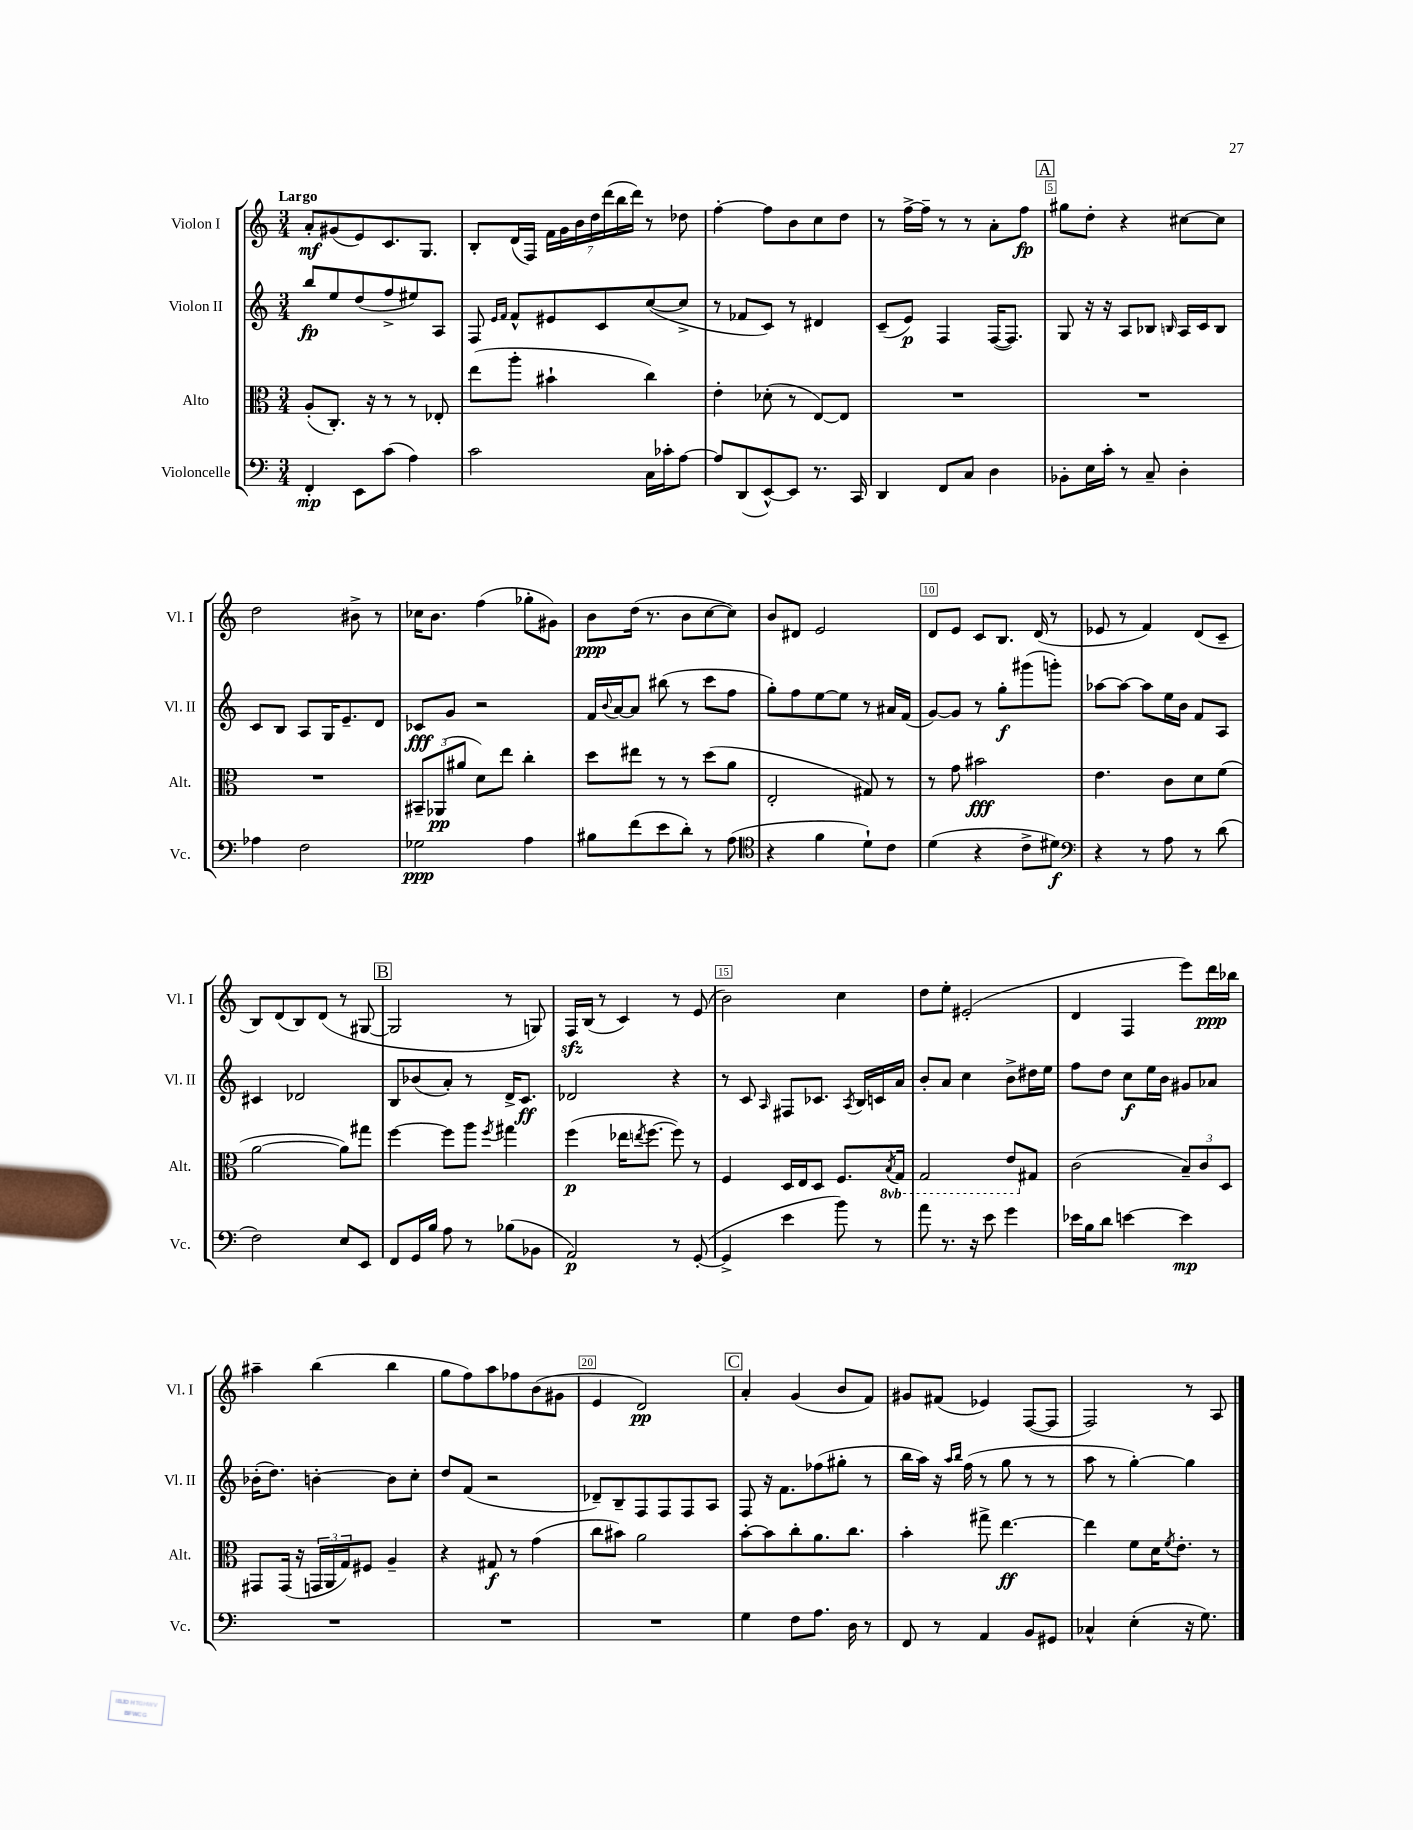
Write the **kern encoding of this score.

**kern	**kern	**kern	**kern
*staff4	*staff3	*staff2	*staff1
*clefF4	*clefC3	*clefG2	*clefG2
*k[]	*k[]	*k[]	*k[]
*M3/4	*M3/4	*M3/4	*M3/4
4FF'	(8A'	8bb	8a'
.	8.C')	8ee	(8g#
8EE	.	(8dd	8e)
.	16r	.	.
(8c	8r	8ff^	8.c
4A)	8r	8ee#)	.
.	.	.	8.G
.	8E-'	8A	.
=	=	=	=
2c	(8ee	8F	8B'
.	.	16qqe	.
.	.	16qqf	.
.	8aa'	8f^^	(16d
.	.	.	16F)
.	4b#`	8e#	28f
.	.	.	28g
.	.	.	28b
.	.	.	28dd
.	.	8c	.
.	.	.	(28ddd
.	.	.	28bb
.	.	.	28ddd)
16C	4cc)	([8cc	8r
16c-'	.	.	.
[8A	.	8cc^]	8dd-
=	=	=	=
8A]	4e'	8r	[4ff'
(8DD	.	8f-	.
[8EE^^)	(8d-'	8c)	8ff]
8EE]	8r	8r	8b
8.r	[8E)	4d#	8cc
.	8E]	.	8dd
16CC	.	.	.
=	=	=	=
4DD	2.r	(8c~	8r
.	.	8e)	[16ff^
.	.	.	16ff~]
8FF	.	4F	8r
8C	.	.	8r
4D	.	([16F	8a'
.	.	8.F])	.
.	.	.	8ff
=	=	=	=
8BB-'	2.r	8G	8gg#
16E	.	16r	8dd'
16c'	.	16r	.
8r	.	8A	4r
8C~	.	8B-	.
.	.	16qqB	.
4D'	.	16A	[8cc#
.	.	16c	.
.	.	8B	8cc#]
=	=	=	=
4A-	2.r	8c	2dd
.	.	8B	.
2F	.	8A	.
.	.	16G	.
.	.	8.e~	.
.	.	.	8b#^
.	.	8d	8r
=	=	=	=
2G-	12BB#~	8c-	16cc-
.	.	.	8.b
.	(12AA-	.	.
.	.	8g	.
.	12a#	.	.
.	8d)	2r	(4ff
.	8ee	.	.
4A	4cc'	.	8gg-'
.	.	.	8g#)
=	=	=	=
8B#	8dd	16f	8b
.	.	8qqb	.
.	.	[16a	.
(8f	8ee#	8a]	(16dd
.	.	.	8.r
8e	8r	(8bb#	.
8d')	8r	8r	8b
8r	(8dd	8ccc	[8cc
(8A	8a	8ff	8cc])
=	=	=	=
*clefC4	*	*	*
4r	2E'	8gg')	8b
.	.	8ff	8d#
4f	.	[8ee	2e
.	.	8ee]	.
8d`)	8G#)	8r	.
8c	8r	16a#	.
.	.	(16f	.
=	=	=	=
(4d	8r	[8g)	8d
.	8g	8g]	8e
4r	2b#	8r	8c
.	.	8gg'	8.B
8c^	.	(8ggg#	.
.	.	.	(16d
8d#)	.	8ggg')	8r
=	=	=	=
*clefF4	*	*	*
4r	4.e	[8aa-	8e-
.	.	8aa-_	8r
8r	.	8aa-]	4f)
8A	8c	16ee	.
.	.	16b	.
8r	8d	8f	(8d
(8d	(8f	8A	8c~
=	=	=	=
2F)	[2a	4c#	8B)
.	.	.	(8d
.	.	2d-	8B)
.	.	.	(8d
8E	8a])	.	8r
8EE	8gg#	.	[8G#
=	=	=	=
8FF	[4ff	8B	2G#]
16GG	.	(8b-	.
16B	.	.	.
8A	8ff]	8a')	.
8r	8aa	8r	.
.	8qff	.	.
(8B-	4gg#	16d^	8r
.	.	8.c	.
8BB-	.	.	8G)
=	=	=	=
2AA)	(4ff	2d-	16F
.	.	.	(16B
.	.	.	8r
.	16ee-	.	4c)
.	8qee	.	.
.	[8.ff	.	.
8r	8ff])	4r	8r
([8GG'	8r	.	(8e
=	=	=	=
4GG^]	4F	8r	2b)
.	.	8c	.
.	.	16qqA	.
4e	16D	8F#	.
.	16E	.	.
.	8D	8.c-	.
8b)	8.F	.	4cc
.	.	8qA	.
.	.	16B	.
8r	.	16c	.
.	8qBB	.	.
.	16GG	16a	.
=	=	=	=
8a	2GG	8b'	8dd
8.r	.	8a	8ee'
.	.	4cc	(2e#'
16r	.	.	.
8e	.	.	.
4g	8E	8b^	.
.	8G#	16dd#	.
.	.	16ee	.
=	=	=	=
16e-	(2c	8ff	4d
16B	.	.	.
8d	.	8dd	.
[4e	.	8cc	4F
.	.	16ee	.
.	.	16b	.
4e]	12B~)	8g#	8eee)
.	12c	.	.
.	.	8a-	16ddd
.	12D	.	.
.	.	.	16bb-
=	=	=	=
2.r	8GG#	(16b-'	4aa#~
.	.	8.dd)	.
.	(16GG#	.	.
.	16r	.	.
.	24GG	[4b'	(4bb
.	24AA	.	.
.	24G)	.	.
.	8F#	.	.
.	4A~	8b]	4bb
.	.	8cc'	.
=	=	=	=
2.r	4r	8dd	8gg
.	.	(8f	8ff)
.	8G#	2r	8aa
.	8r	.	8ff-
.	(4g	.	(8b
.	.	.	8g#
=	=	=	=
2.r	8cc	8d-~)	4e
.	8b#)	8B~	.
.	2a	8F	2d)
.	.	8F	.
.	.	8F	.
.	.	8A	.
=	=	=	=
4G	[8b'	8F	4a'
.	8b]	16r	.
.	.	8.f	.
8F	8cc'	.	(4g
8.A	8.a	(8ff-	.
.	.	8gg#'	8b
16D	8.cc	.	.
8r	.	8r	8f)
=	=	=	=
8FF	4b'	16bb	8g#
.	.	16aa)	.
8r	.	16r	(8f#
.	.	16qqaa	.
.	.	16qqbb	.
.	.	(16ff	.
4AA	8gg#^	8r	4e-)
.	[4.ee	8gg	.
8BB	.	8r	([8F
8GG#	.	8r	8F]
=	=	=	=
4C-^^	4ee]	8aa	2F)
.	.	8r	.
(4E'	8f	[4gg')	.
.	16d	.	.
.	8qf	.	.
.	8.e'	.	.
16r	.	4gg]	8r
8.G)	.	.	.
.	8r	.	8A
==	==	==	==
*-	*-	*-	*-
